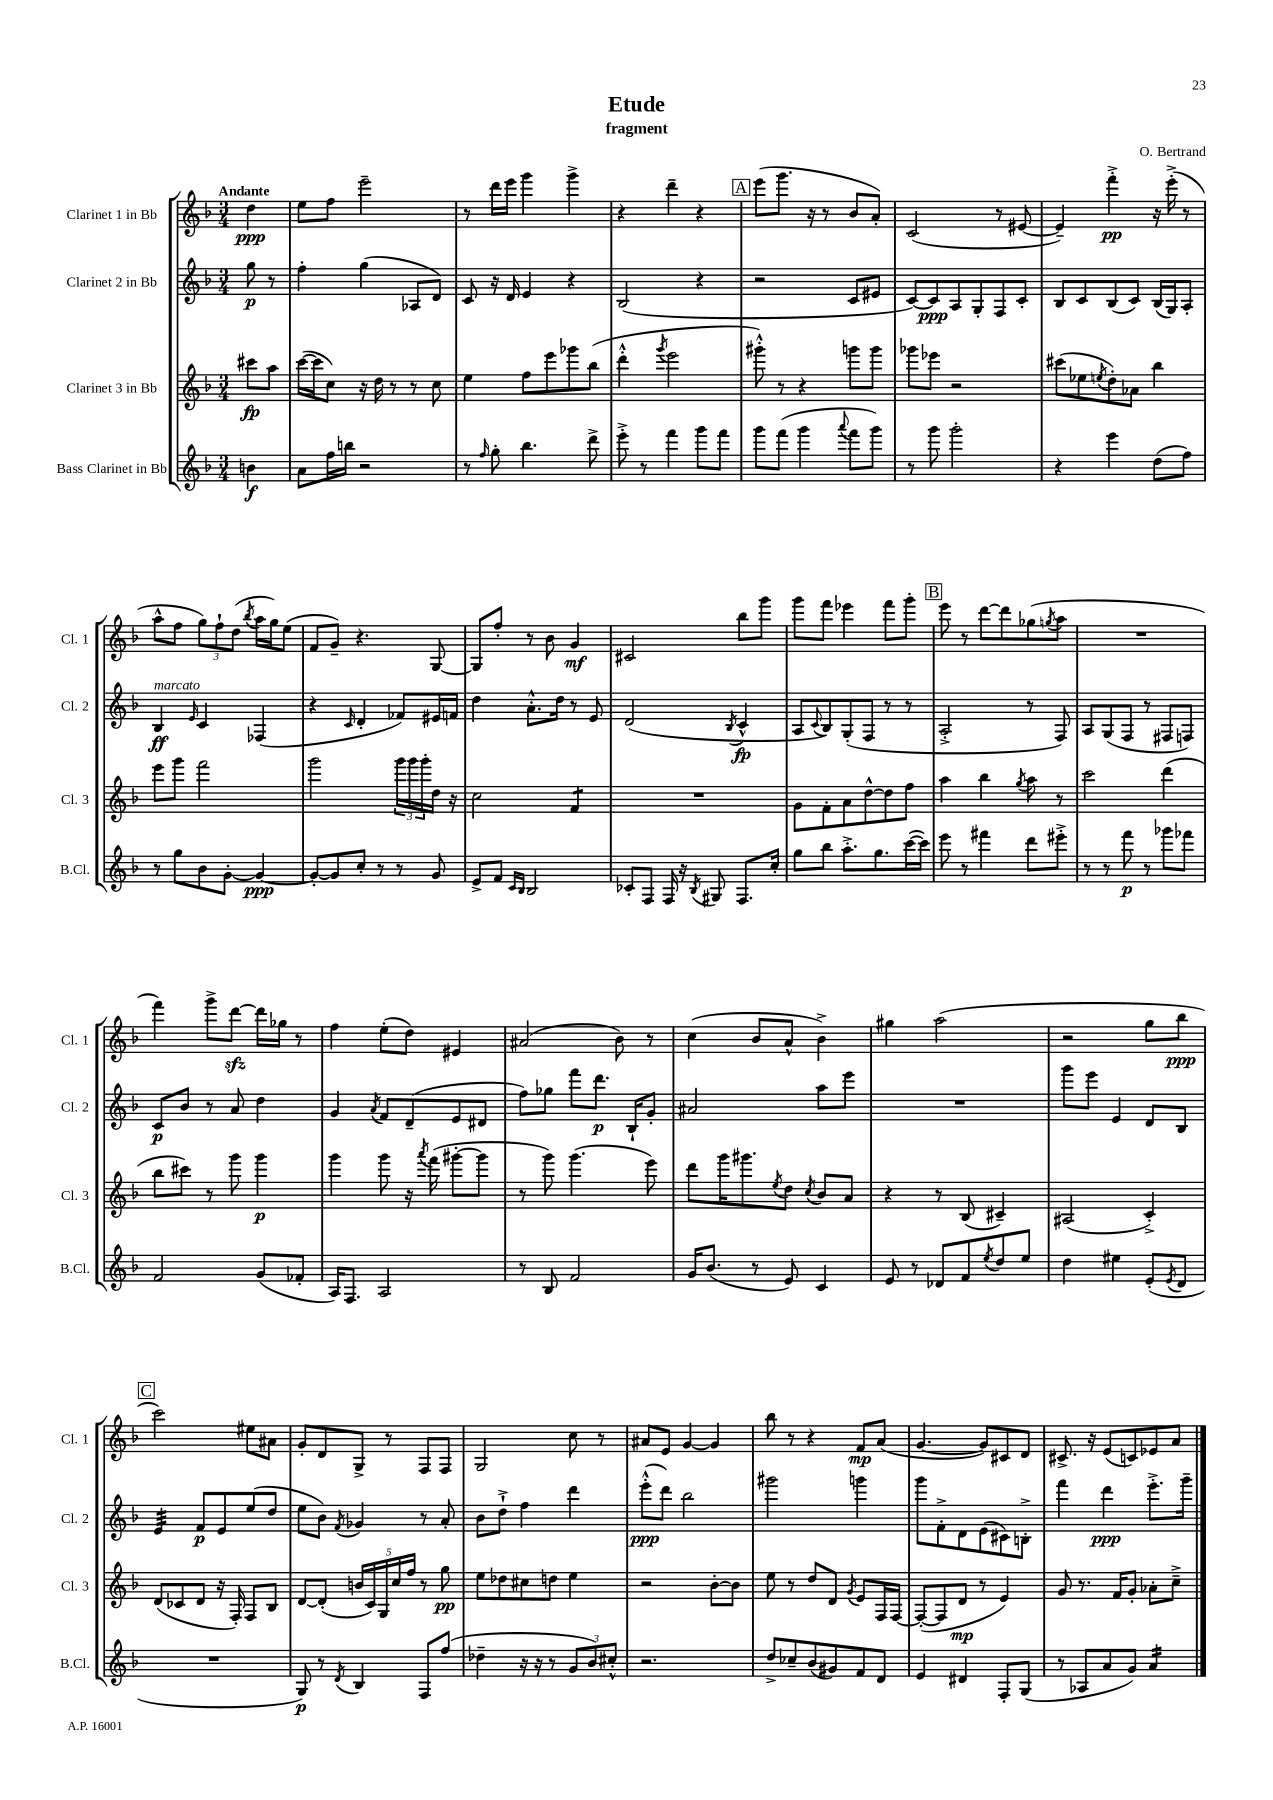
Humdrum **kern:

**kern	**kern	**kern	**kern
*staff4	*staff3	*staff2	*staff1
*clefG2	*clefG2	*clefG2	*clefG2
*k[b-]	*k[b-]	*k[b-]	*k[b-]
*M3/4	*M3/4	*M3/4	*M3/4
4b	8ccc#	8gg	4dd
.	8aa	8r	.
=	=	=	=
8a	([16ccc	4ff'	8ee
.	16ccc]	.	.
16ff	8cc)	.	8ff
16bb	.	.	.
2r	16r	(4gg	2eee~
.	16dd	.	.
.	8r	.	.
.	8r	8A-	.
.	8cc	8d)	.
=	=	=	=
8r	4ee	8c	8r
16qqff	.	.	.
8gg'	.	16r	16ddd
.	.	16d	16eee
4.bb-	8ff	4e	4ggg
.	8eee	.	.
.	8ggg-	4r	4ggg^
8ddd^	(8bb-	.	.
=	=	=	=
8eee'^	4ddd'^^	(2B-	4r
8r	.	.	.
.	8qggg	.	.
4fff	2eee	.	4ddd~
8ggg	.	4r	4r
8fff	.	.	.
=	=	=	=
8ggg	8ggg#'^^)	2r	(8eee
(8fff	8r	.	8.ggg
4ggg	4r	.	.
.	.	.	16r
.	.	.	8r
8qqaaa	.	.	.
8fff	8ggg	8c	8b-
8ggg)	8ggg	8e#	8a')
=	=	=	=
8r	8ggg-	[8c)	(2c
8ggg	8eee-	8c]	.
2ggg'	2r	8A	.
.	.	8G'	.
.	.	8F	8r
.	.	8c'	[8e#
=	=	=	=
4r	(8ccc#	8B-	4e#~])
.	8ee-	8c	.
.	8qee	.	.
4eee	8dd')	(8B-	4fff'^
.	8a-	8c)	.
(8dd	4bb-	(16B-	16r
.	.	16G)	(16eee'^
8ff)	.	8A'	8r
=	=	=	=
8r	8eee	4B-	8aa^^
8gg	8ggg	.	8ff
.	.	16qqe	.
8b-	2fff	4c	12gg)
.	.	.	12ff`
[8g'	.	.	.
.	.	.	(12dd
.	.	.	8qbb-
4g_	.	(4F-	16aa
.	.	.	16gg)
.	.	.	(8ee
=	=	=	=
8g'_	2ggg	4r	8f
8g]	.	.	8g~)
.	.	16qqc	.
8cc'	.	4d'	4.r
8r	.	.	.
8r	24ggg	8f-)	.
.	24ggg	.	.
.	24ggg'	.	.
8g	16dd	16e#	[8G
.	16r	16f	.
=	=	=	=
8e^	2cc	4dd	8G]
8f	.	.	8ff'
16qqc	.	.	.
16qqB-	.	.	.
2B-	.	8.a'^^	8r
.	.	.	8b-
.	.	16dd	.
.	4f	8r	4g
.	.	8e	.
=	=	=	=
8c-'	2.r	(2d	2c#
8F	.	.	.
16F	.	.	.
16r	.	.	.
8qB-	.	.	.
8G#	.	.	.
.	.	8qB-	.
8.F	.	4c^^	8bb-
.	.	.	8ggg
16cc'	.	.	.
=	=	=	=
8gg	8g	8A	8ggg
.	.	8qqc	.
8bb-	8f'	8B-)	8fff
8.aa'^	8a	(8G'	4eee-
.	[8dd^^	8F	.
8.gg	.	.	.
.	8dd]	8r	8fff
([16ccc	8ff	8r	8ggg'
16ccc])	.	.	.
=	=	=	=
8eee	4aa	2A'^	8eee
8r	.	.	8r
4fff#	4bb-	.	[8ddd
.	.	.	8ddd]
.	8qgg	.	.
8ddd	8aa	8r	(8gg-
.	.	.	8qgg
8eee#'^	8r	8F)	8aa
=	=	=	=
8r	2ccc	8A	2.r
8r	.	(8G	.
8fff	.	8F	.
8r	.	8r	.
8ggg-	(4ddd	8F#	.
8fff-	.	8F)	.
=	=	=	=
2f	8bb-	8c	4fff)
.	8ccc#)	8b-	.
.	8r	8r	8ggg^
.	8ggg	8a	[8ddd
(8g	4ggg	4dd	16ddd]
.	.	.	16gg-
8f-'	.	.	8r
=	=	=	=
16A)	4ggg	4g	4ff
8.F	.	.	.
.	.	8qa	.
2A	8ggg	8f	(8ee'
.	16r	(8d~	8dd)
.	8qaaa	.	.
.	(16fff	.	.
.	[8ggg#'	8e	4e#
.	8ggg#]	8d#	.
=	=	=	=
8r	8r	8ff)	(2a#
8B-	8ggg)	8gg-	.
2f	(4.ggg	8fff	.
.	.	8.ddd	.
.	.	.	8b-)
.	.	16B-`	.
.	8eee)	8g'	8r
=	=	=	=
16g	8ddd	2a#	(4cc
(8.b-	.	.	.
.	16ggg	.	.
.	8.ggg#	.	.
8r	.	.	8b-
.	8qee	.	.
8e)	8dd	.	8a^^
.	8qcc	.	.
4c	8b-	8aa	4b-^)
.	8a	8eee	.
=	=	=	=
8e	4r	2.r	4gg#
8r	.	.	.
8d-	8r	.	(2aa
8f	(8B-	.	.
8qee	.	.	.
8dd	4c#~)	.	.
8ee	.	.	.
=	=	=	=
4dd	(2A#	8ggg	2r
.	.	8eee	.
4ee#	.	4e	.
(8e'	4c'^)	8d	8gg
8qe	.	.	.
8d	.	8B-	8bb-
=	=	=	=
2.r	(8d	4e	2ccc)
.	8c-	.	.
.	8d	8f	.
.	16r	8e	.
.	16F')	.	.
.	8F	(8ee	8ee#
.	8B-	8dd	8a#
=	=	=	=
8G)	[8d	8ee	8g'
8r	(8d']	8b-)	8d
8qd	.	8qf	.
4B-	20b	4g-	8G^
.	20c)	.	.
.	20G	.	.
.	.	.	8r
.	20cc	.	.
.	20ff	.	.
8F	8r	8r	8F
(8ff	8gg	8a'	8F
=	=	=	=
4dd-~	8ee	8b-	2G
.	8dd-	8dd`^	.
16r	8cc#	4ff	.
16r	.	.	.
8r	8dd	.	.
12g	4ee	4ddd	8cc
12b-)	.	.	.
.	.	.	8r
12cc#'^^	.	.	.
=	=	=	=
2.r	2r	(8eee'^^	8a#
.	.	8ddd)	8e
.	.	2bb-	[4g
.	[8b-'	.	4g]
.	8b-]	.	.
=	=	=	=
8dd^	8ee	2ggg#	8bb-
8cc-~	8r	.	8r
(8b-	8dd	.	4r
8g#)	8d	.	.
.	8qg	.	.
8f	8e	4ggg	8f
8d	16F	.	(8a
.	[16F	.	.
=	=	=	=
4e	(8F'_	8ggg	[4.g
.	8F]	8f'^	.
4d#	8d	8d	.
.	8r	(8e	8g])
8F'	4e)	8c#)	8c#
(8G	.	8B'^	8d
=	=	=	=
8r	8g	4fff	8.c#^
8A-	8.r	.	.
.	.	.	16r
8a	.	4ddd	(8e
.	16f	.	.
8g)	8g'	.	8c)
4a	8a-'	8.eee'^	8e-
.	8cc~^	.	8a
.	.	16ggg~	.
==	==	==	==
*-	*-	*-	*-
